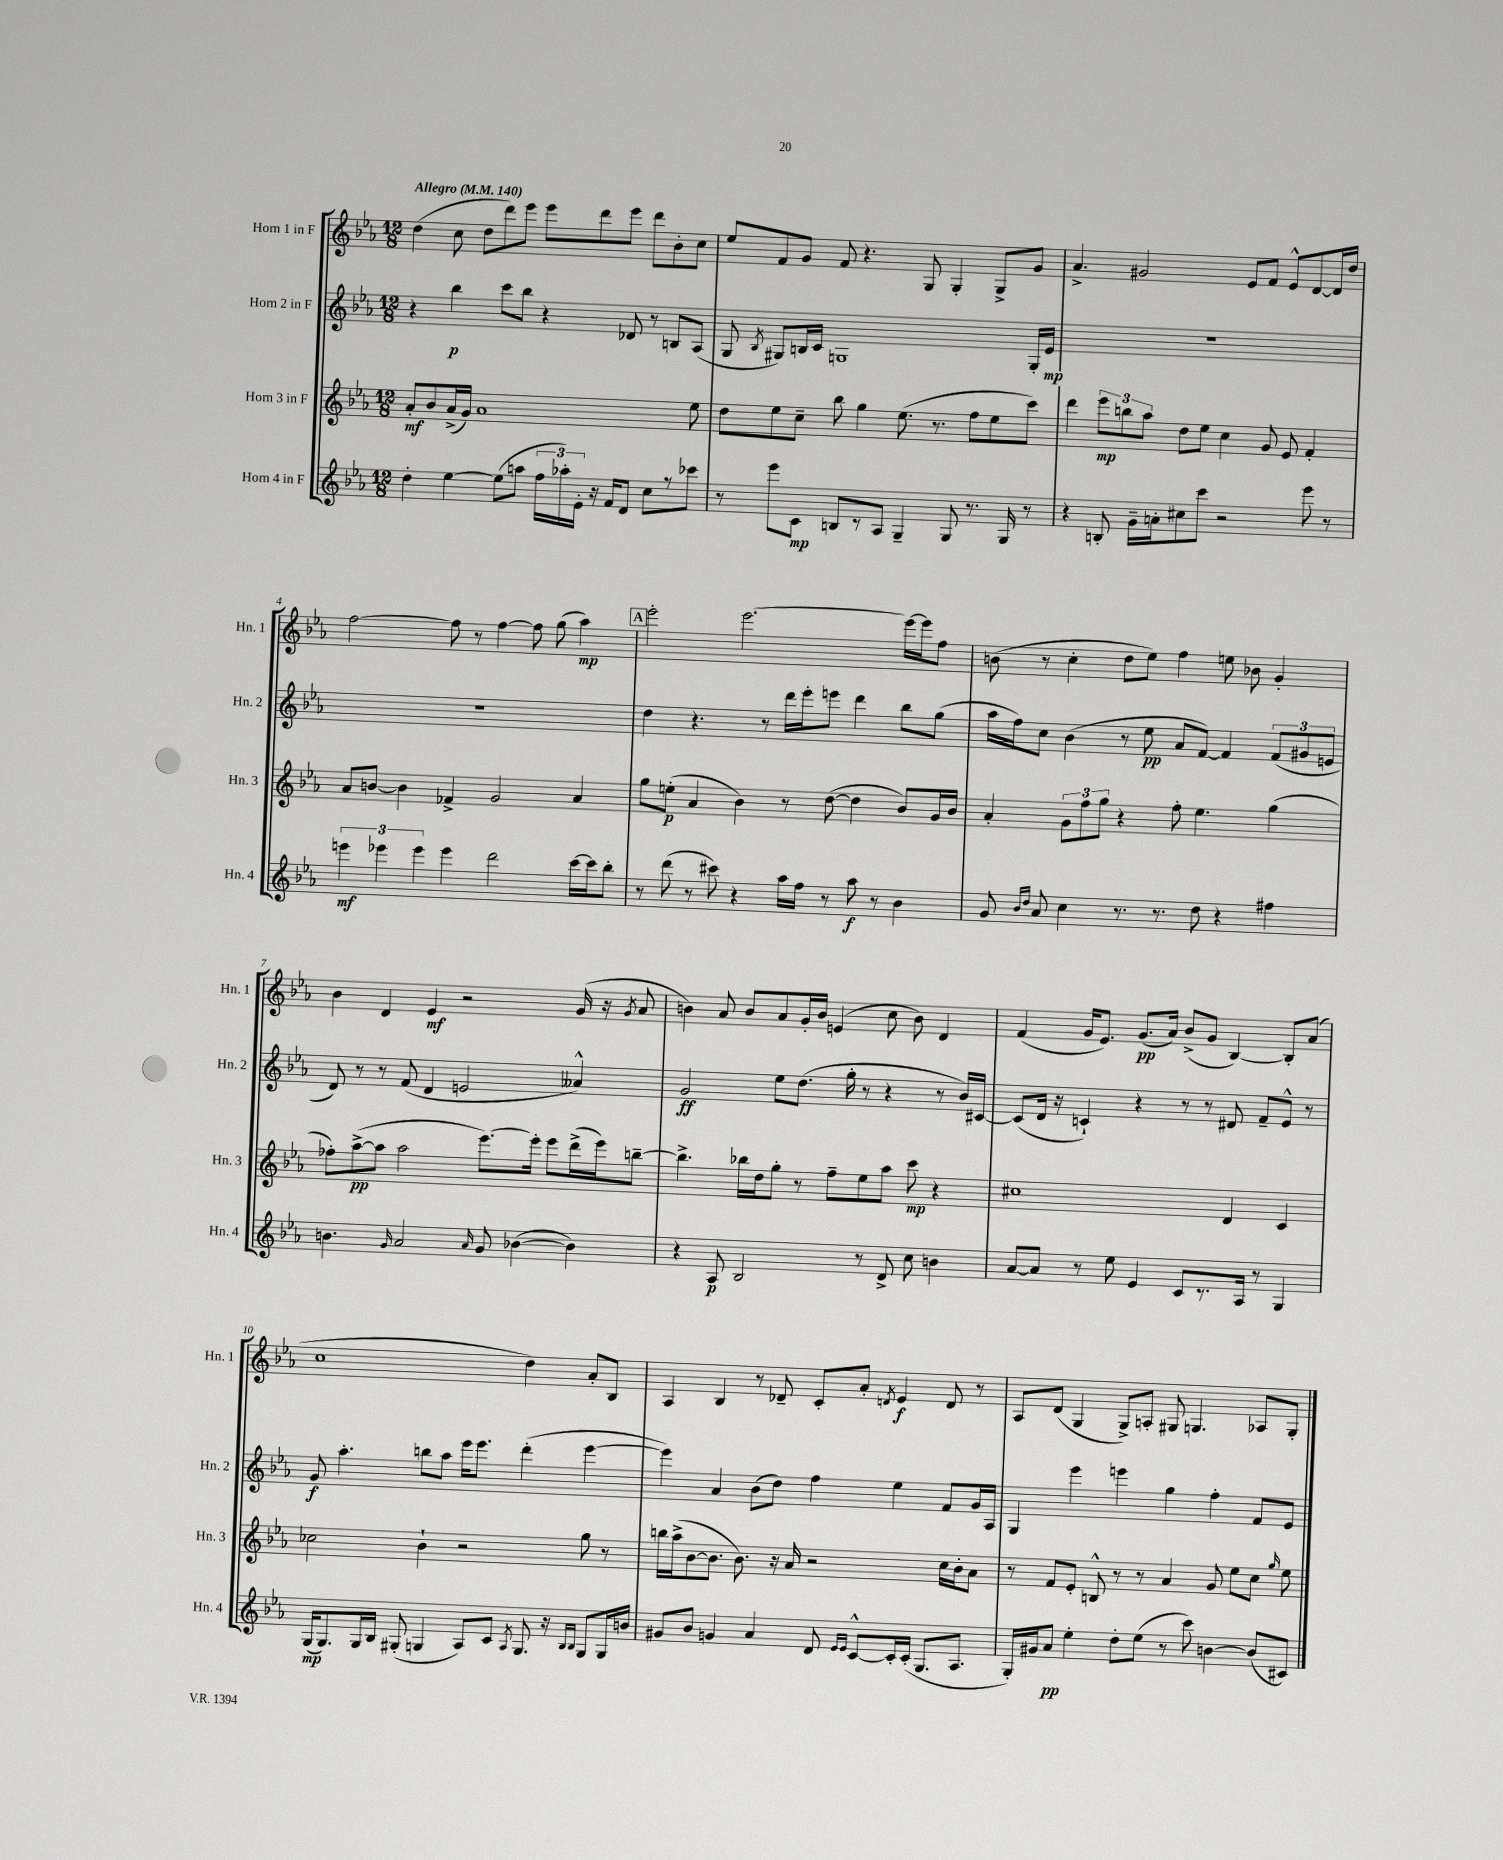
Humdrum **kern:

**kern	**dynam	**kern	**dynam	**kern	**dynam	**kern	**dynam
*part4	*part4	*part3	*part3	*part2	*part2	*part1	*part1
*staff4	*staff4	*staff3	*staff3	*staff2	*staff2	*staff1	*staff1
*I"Horn 4 in F	*	*I"Horn 3 in F	*	*I"Horn 2 in F	*	*I"Horn 1 in F	*
*I'Hn. 4	*	*I'Hn. 3	*	*I'Hn. 2	*	*I'Hn. 1	*
*clefG2	*	*clefG2	*	*clefG2	*	*clefG2	*
*k[b-e-a-]	*	*k[b-e-a-]	*	*k[b-e-a-]	*	*k[b-e-a-]	*
*M12/8	*	*M12/8	*	*M12/8	*	*M12/8	*
*MM140	*	*MM140	*	*MM140	*	*MM140	*
=1	=1	=1	=1	=1	=1	=1	=1
!	!	!	!	!	!	!LO:TX:a:B:t=Allegro	!
4dd'\	.	8a-'/L	mf	4r	.	(4dd\	.
.	.	8b-/	.	.	.	.	.
[4ee-\	.	(16a-^/L	.	4bb-\	p	8cc\	.
.	.	16g/JJ)	.	.	.	.	.
.	.	1a-	.	.	.	8dd\L	.
(8ee-\L]	.	.	.	8ccc\L	.	8ddd\)	.
8aan\J	.	.	.	8bb-\J	.	8eee-\J	.
24ff\LL	.	.	.	4r	.	8eee-\L	.
24aa-X'\)	.	.	.	.	.	.	.
24e-'\JJ	.	.	.	.	.	.	.
16r	.	.	.	.	.	8ddd\	.
16f/KL	.	.	.	.	.	.	.
8d/J	.	.	.	8d-X/	.	8eee-\J	.
8cc\L	.	.	.	8r	.	8ddd\L	.
8r	.	.	.	8Bn/L	.	8b-'\	.
8ccc-X\J	.	8ee-\	.	(8A-/J	.	8cc\J	.
=2	=2	=2	=2	=2	=2	=2	=2
8r	.	8dd\L	.	8G/	.	8ee-/L	.
.	.	.	.	8qB-/	.	.	.
8eee-\L	.	8ee-\	.	8G#X/L)	.	8f/	.
8c\J	mp	8cc~\J	.	16Bn/L	.	8g/J	.
.	.	.	.	16c/JJ	.	.	.
8Bn/L	.	8bb-\	.	1Gn	.	8f/	.
8r	.	4gg\	.	.	.	4.r	.
8A-/J	.	.	.	.	.	.	.
4G~/	.	(8.ee-\	.	.	.	.	.
.	.	.	.	.	.	8G/	.
.	.	8.r	.	.	.	.	.
8G/	.	.	.	.	.	4G'/	.
8.r	.	8ff\L	.	.	.	.	.
.	.	8ee-\	.	.	.	8G^/L	.
16G/	.	.	.	.	.	.	.
8r	.	8ccc\J)	.	16G'/LL	.	8g/J	.
.	.	.	.	16e-/JJ	mp	.	.
=3	=3	=3	=3	=3	=3	=3	=3
4r	.	4ddd\	.	1.r	.	4.a-^/	.
8Bn'/	.	12eee-\L	mp	.	.	.	.
.	.	12bbn\	.	.	.	.	.
16g~\LL	.	.	.	.	.	2g#X/	.
.	.	12aa-\J	.	.	.	.	.
16an'\J	.	.	.	.	.	.	.
8cc#X\	.	8dd\L	.	.	.	.	.
8ccc\J	.	8ee-\J	.	.	.	.	.
2r	.	4cc\	.	.	.	.	.
.	.	.	.	.	.	8e-/L	.
.	.	8g/	.	.	.	8f/J	.
.	.	8e-/	.	.	.	8e-^^/L	.
8eee-\	.	4f'/	.	.	.	[8d/	.
8r	.	.	.	.	.	16d/L]	.
.	.	.	.	.	.	16dd/JJ	.
!!LO:LB:g=z
=4	=4	=4	=4	=4	=4	=4	=4
6eeen\	mf	8a-/L	.	1.r	.	[2ff\	.
.	.	[8bn/J	.	.	.	.	.
6eee-X\	.	.	.	.	.	.	.
.	.	4b\]	.	.	.	.	.
6eee-\	.	.	.	.	.	.	.
4eee-\	.	4f-X^/	.	.	.	8ff\]	.
.	.	.	.	.	.	8r	.
2ddd\	.	2g/	.	.	.	[4ff\	.
.	.	.	.	.	.	8ff\]	.
.	.	.	.	.	.	(8gg\	.
[16ccc\LL	.	4a-/	.	.	.	4aa-\)	mp
16ccc\J]	.	.	.	.	.	.	.
8bb-'\J	.	.	.	.	.	.	.
!!LO:REH:place=s1:t=A
=5	=5	=5	=5	=5	=5	=5	=5
8r	.	8gg\L	.	4dd\	.	2eee-'\	.
(8ddd\	.	(8een'\J	p	.	.	.	.
8r	.	4a-/	.	4.r	.	.	.
8ccc#X\)	.	.	.	.	.	.	.
4r	.	4b-\)	.	.	.	[2.eee-\	.
.	.	.	.	8r	.	.	.
16aa-\LL	.	8r	.	16ddd\LL	.	.	.
16ff\JJ	.	.	.	16eee-'\J	.	.	.
8r	.	([8dd\	.	8eeen\J	.	.	.
8aa-\	f	4dd\]	.	4ddd\	.	.	.
8r	.	.	.	.	.	.	.
4b-\	.	8b-/L)	.	8bb-\L	.	16eee-\LL_	.
.	.	.	.	.	.	16eee-\J]	.
.	.	16g/L	.	(8gg\J	.	8ff\J	.
.	.	16b-/JJ	.	.	.	.	.
=6	=6	=6	=6	=6	=6	=6	=6
8g/	.	4a-'/	.	16aa-\LL	.	(8bn\	.
.	.	.	.	16ff\J)	.	.	.
16qqb-/LL	.	.	.	.	.	.	.
16qqdd/JJ	.	.	.	.	.	.	.
8a-/	.	.	.	8cc\J	.	8r	.
4cc\	.	12g\L	.	(4b-\	.	4cc'\	.
.	.	12ff\	.	.	.	.	.
.	.	12gg\J	.	.	.	.	.
8.r	.	4r	.	8r	.	8dd\L	.
.	.	.	.	8ee-\	pp	8ee-\J)	.
8.r	.	.	.	.	.	.	.
.	.	8ff'\	.	8a-/L	.	4ff\	.
8dd\	.	4.ee-\	.	[8f/J)	.	.	.
4r	.	.	.	4f/]	.	8een\	.
.	.	.	.	.	.	8b-X\	.
4ff#X\	.	(4gg\	.	(12f/L	.	4g'/	.
.	.	.	.	12g#X/	.	.	.
.	.	.	.	12en/J	.	.	.
!!LO:LB:g=z
=7	=7	=7	=7	=7	=7	=7	=7
4.bn\	.	8ff-X'\L)	.	8d/)	.	4b-\	.
.	.	([8aa-^\	pp	8r	.	.	.
.	.	8aa-\J]	.	8r	.	4d/	.
16qqg/	.	.	.	.	.	.	.
2a-/	.	2aa-\	.	(8f/	.	.	.
.	.	.	.	4d/	.	4e-/	mf
.	.	.	.	2en/	.	2r	.
16qqa-/	.	.	.	.	.	.	.
8g/	.	[8.eee-\L)	.	.	.	.	.
([4b-X\	.	.	.	.	.	.	.
.	.	16eee-'\Jk]	.	.	.	.	.
.	.	8eee-\L	.	.	.	.	.
4b-\])	.	(16ddd^\L	.	4a--X^^/)	.	(16g/	.
.	.	16eee-\J)	.	.	.	16r	.
.	.	.	.	.	.	8qg/	.
.	.	[8bbn~\J	.	.	.	8a-/	.
=8	=8	=8	=8	=8	=8	=8	=8
4r	.	4.bb^\]	.	2g/	ff	4bn\)	.
8A-/	p	.	.	.	.	8a-/	.
2B-/	.	16bb-X\LL	.	.	.	8b/L	.
.	.	16dd\J	.	.	.	.	.
.	.	8gg'\J	.	8ee-\L	.	8a-/	.
.	.	8r	.	(8.dd\J	.	16g'/L	.
.	.	.	.	.	.	16b/JJ	.
.	.	8ff~\L	.	.	.	(4en/	.
.	.	.	.	16gg'\	.	.	.
8r	.	8ee-\	.	8r	.	.	.
8d^/	.	8aa-\J	.	4r	.	8cc\	.
8cc\	.	8ccc\	mp	.	.	8b\)	.
4bn\	.	4r	.	8r	.	4d/	.
.	.	.	.	16b-/LL)	.	.	.
.	.	.	.	[16c#X/JJ	.	.	.
=9	=9	=9	=9	=9	=9	=9	=9
[8a-/L	.	1cc#X	.	(8c#/L]	.	(4f/	.
8a-/J]	.	.	.	16d/Jk	.	.	.
.	.	.	.	16r	.	.	.
8r	.	.	.	4cn`/)	.	16g/KL	.
.	.	.	.	.	.	8.e-/J)	.
8ee-\	.	.	.	.	.	.	.
4e-/	.	.	.	4r	.	(8.g/L	pp
.	.	.	.	.	.	16a-/Jk)	.
8c/L	.	.	.	8r	.	(8b-^/L	.
8.r	.	.	.	8r	.	8g/J	.
.	.	4d/	.	8d#X/	.	[4B-/)	.
16A-/Jk	.	.	.	.	.	.	.
8r	.	.	.	8f~/L	.	.	.
4G/	.	4c/	.	8e-^^/J	.	8B-'/L]	.
.	.	.	.	8r	.	(8a-/J	.
!!LO:LB:g=z
=10	=10	=10	=10	=10	=10	=10	=10
(16G/KL	mp	2cc-X\	.	8g/	f	1cc	.
8.G/)	.	.	.	.	.	.	.
.	.	.	.	4.aa-'\	.	.	.
16G/L	.	.	.	.	.	.	.
16B-/JJ	.	.	.	.	.	.	.
(8G#X'/	.	.	.	.	.	.	.
4Gn/	.	4b-`\	.	8bbn\L	.	.	.
.	.	.	.	8aa-\J	.	.	.
8A-/L)	.	2r	.	16eee-\KL	.	.	.
.	.	.	.	8.eee-\J	.	.	.
8c/J	.	.	.	.	.	.	.
8qA-/	.	.	.	.	.	.	.
8.G/	.	.	.	(4ddd'\	.	4dd\)	.
16r	.	.	.	.	.	.	.
16qqB-/LL	.	.	.	.	.	.	.
16qqB-/JJ	.	.	.	.	.	.	.
8G/L	.	8gg\	.	[4eee-\	.	8a-'/L	.
16G/L	.	8r	.	.	.	8B-/J	.
16bn/JJ	.	.	.	.	.	.	.
=11	=11	=11	=11	=11	=11	=11	=11
8g#X/L	.	16bbn\LL	.	4eee-\])	.	4A-/	.
.	.	(16aa-^\J	.	.	.	.	.
8b-/J	.	[8b-\	.	.	.	.	.
4gn/	.	8.b-\J]	.	4a-/	.	4B-/	.
.	.	8.b-\)	.	.	.	.	.
4a-/	.	.	.	(8b-\L	.	8r	.
.	.	16r	.	8dd\J)	.	8d-X~/	.
.	.	16a-/	.	.	.	.	.
8d/	.	2r	.	4ff\	.	8c'/L	.
16qqe-/LL	.	.	.	.	.	.	.
16qqe-/JJ	.	.	.	.	.	.	.
[8c^^/L	.	.	.	.	.	8a-'/J	.
.	.	.	.	.	.	8qdn/	.
16c'/L]	.	.	.	4ee-\	.	4e-/	f
(16c'/JJ	.	.	.	.	.	.	.
8.G/L	.	.	.	.	.	.	.
.	.	16cc\LL	.	8f/L	.	8d/	.
8.A-/J	.	16b-'\J	.	.	.	.	.
.	.	8a-\J	.	16g/L	.	8r	.
.	.	.	.	16A-/JJ	.	.	.
=12	=12	=12	=12	=12	=12	=12	=12
16G'/LL)	.	8r	.	4G/	.	8A-/L	.
16g#X/J	.	.	.	.	.	.	.
8a-/J	pp	8f/L	.	.	.	(8d/J	.
4ee-'\	.	8e-'/J	.	4eee-\	.	4G/	.
.	.	8Bn^^/	.	.	.	.	.
8dd'\L	.	8r	.	4eeen\	.	8G^/L)	.
(8ee-\J	.	8r	.	.	.	8An'/J	.
8r	.	4a-/	.	4gg\	.	8G#X/	.
8ccc\)	.	.	.	.	.	4.Gn/	.
[4bn\	.	8g/	.	4ff'\	.	.	.
.	.	8ee-\L	.	.	.	.	.
(8b/L]	.	8cc\J	.	8f/L	.	8A-X/L	.
.	.	16qqgg/	.	.	.	.	.
8c#X/J)	.	8ee-\	.	8e-/J	.	8G'/J	.
==	==	==	==	==	==	==	==
*-	*-	*-	*-	*-	*-	*-	*-
